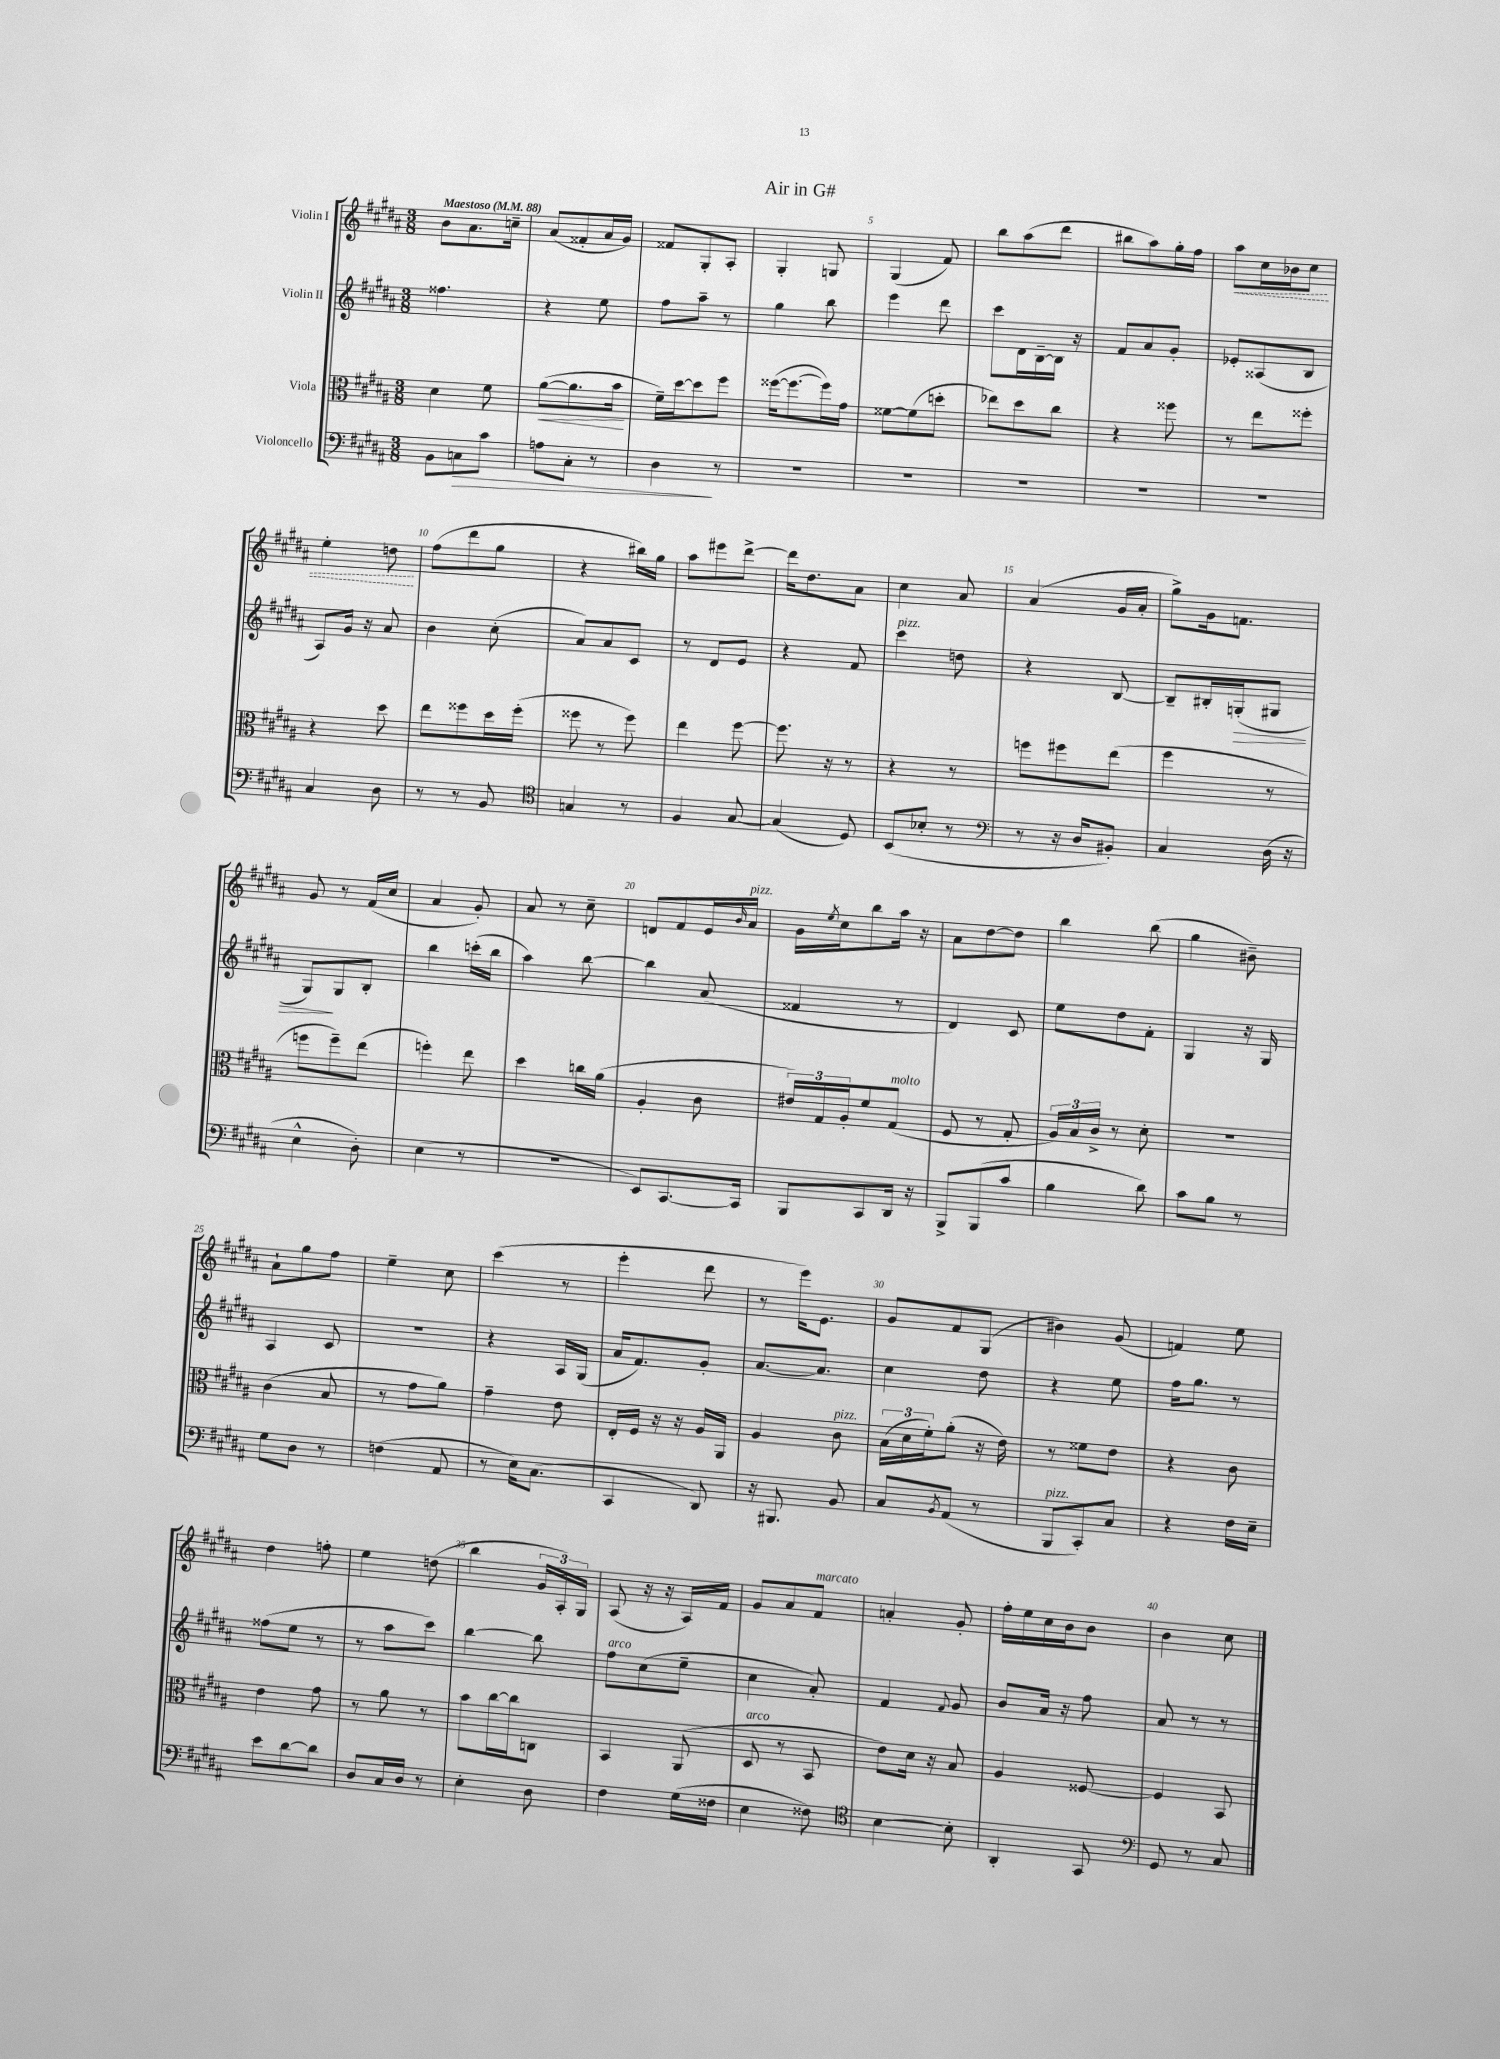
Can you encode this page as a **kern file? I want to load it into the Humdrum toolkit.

**kern	**kern	**kern	**kern
*staff4	*staff3	*staff2	*staff1
*clefF4	*clefC3	*clefG2	*clefG2
*k[f#c#g#d#a#]	*k[f#c#g#d#a#]	*k[f#c#g#d#a#]	*k[f#c#g#d#a#]
*M3/8	*M3/8	*M3/8	*M3/8
*MM88	*MM88	*MM88	*MM88
8BB\L	4d#\	4.ff##\	8b\L
8C\	.	.	8.a#\
8c#\J	8f#\	.	.
.	.	.	16cc~\Jk
=	=	=	=
8A\L	([8a#\L	4r	(8a#/L
8C#'\J	8.a#\]	.	8f##'/
8r	.	8ee\	16a#/L
.	16b\Jk	.	16g#/JJ)
=	=	=	=
4D#\	16f#~\LL)	8ff#\L	8f##/L
.	[16dd#\J	.	.
.	8dd#\]	8aa#~\J	8G#'/
8r	8ff#\J	8r	8A#'/J
=	=	=	=
4.r	([16ff##\LK	4gg#\	4G#'/
.	8.ff##\_	.	.
.	16ff##\]L)	8bb\	8G/
.	16g#\JJ	.	.
=	=	=	=
4.r	[8f##\L	4eee\	(4G#/
.	(8f##\]	.	.
.	8dd'\J	8ddd#\	8f#/)
=	=	=	=
4.r	8ee-\L)	8ccc#\L	8bb\L
.	8dd#\	16d#\L	(8aa#\
.	.	[16B~\	.
.	8cc#\J	16B\]JJ	8ddd#\J
.	.	16r	.
=	=	=	=
4.r	4r	8f#/L	8bb#\L
.	.	8a#/	8aa#\)
.	8ff##\	8g#'/J	16gg#'\L
.	.	.	16ff#\JJ
=	=	=	=
4.r	8r	8e-'/L	8aa#\L
.	8ee\L	(8A##/	16cc#\L
.	.	.	16b-\J
.	8ff##'\J	8B/J	8cc#\J
=	=	=	=
4C#/	4r	8A#/L)	4ee'\
.	.	16g#/Jk	.
.	.	16r	.
8D#\	8dd#\	8a#/	8dd\
=	=	=	=
8r	8ee\L	4b\	(8ff#\L
8r	8ff##\	.	8ddd#\
8BB/	16dd#\L	(8cc#'\	8gg#\J
.	(16ff##'\JJ	.	.
=	=	=	=
*clefC4	*	*	*
4G/	8ff##\	8a#/L)	4r
.	8r	8a#/	.
8r	8ff##\)	8c#/J	16bb#\LL)
.	.	.	16gg#\JJ
=	=	=	=
4F#/	4ee\	8r	8aa#\L
.	.	8d#/L	8eee#\
[8G#/	[8ff#\	8e/J	[8ddd#^\J
=	=	=	=
(4G#/]	8.ff#\]	4r	16ddd#\]LK
.	.	.	8.dd#\
.	16r	.	.
8D#/)	8r	8f#/	8a#\J
=	=	=	=
(8BB/L	4r	4ccc#\	4cc#\
8B-'/J	.	.	.
8r	8r	8dd\	8a#/
=	=	=	=
*clefF4	*	*	*
8r	8ff\L	4r	(4a#/
16r	8ff#\	.	.
16D#/LK	.	.	.
8BB#'/J)	(8ee\J	[8B/	16g#/LL
.	.	.	16a#'/JJ
=	=	=	=
4C#/	4ff#\	8B~/]L	8gg#^\L)
.	.	16B#'/L	16g#\k
.	.	(16G'/J	8.f\J
(16D#\	8r	8G#/J	.
16r	.	.	.
=	=	=	=
4E^^\	8ff\L	8G#/L)	8g#/
.	8ff~\)	8G#/	8r
8D#'\)	(8ee\J	8B'/J	(16f#/LL
.	.	.	16cc#/JJ
=	=	=	=
(4E\	4ff'\)	4bb\	4a#/
8r	8ee\	(16ccc'\LL	8g#'/)
.	.	16bb\JJ	.
=	=	=	=
4.r	4dd#\	4aa#\)	8a#/
.	.	.	8r
.	16cc\LL	[8bb\	8cc#~\
.	(16a#\JJ	.	.
=	=	=	=
8EE/L)	4A#'/	4bb\]	8d/L
[8.CC#/	.	.	8f#/
.	8c#\	(8a#/	16e/L
.	.	.	16qqb/
16CC#/]Jk	.	.	16a#/JJ
=	=	=	=
8BBB/L	24e#/LL)	4f##/	16g#\LL
.	24G#/	.	.
.	.	.	8qee/
.	.	.	16cc#\J
.	24A#'/J	.	.
8CC#/	8f#/	.	8bb\
16DD#/Jk	(8G#/J	8r	16aa#\Jk
16r	.	.	16r
=	=	=	=
8BBB^/L	8F#/	4d#/)	8a#\L
(8BBB/	8r	.	[8dd#\
8c#/J	8G#'/	8c#/	8dd#\]J
=	=	=	=
4B\	24A#/LL)	8ee\L	4bb\
.	24B/	.	.
.	24c#^/JJ	.	.
.	8r	8dd#\	.
8d#\)	8d#'\	8f#'\J	(8bb\
=	=	=	=
8c#\L	4.r	4G#/	4gg#\
8B\J	.	.	.
8r	.	16r	8b#~\)
.	.	16G#/	.
=	=	=	=
8G#\L	(4c#\	4A#/	8a#`\L
8D#\J	.	.	8gg#\
8r	8B/	8c#/	8ff#\J
=	=	=	=
(4F\	8r	4.r	4ee~\
.	8g#\L	.	.
8AA#/	8a#\J)	.	8cc#\
=	=	=	=
8r	4g#~\	4r	(4ccc#\
16E\LK)	.	.	.
(8.C#\J	.	.	.
.	8e\	16A#/LL	8r
.	.	(16G#/JJ	.
=	=	=	=
4CC#/	16E'/LL	16a#/LK	4eee'\
.	16F#/JJ	8.f#/)	.
.	16r	.	.
.	16r	.	.
8DD#/)	16A#/LL	8g#'/J	8ddd#\
.	16AA#/JJ	.	.
=	=	=	=
16r	4A#/	[8.a#/L	8r
8.BBB#/	.	.	.
.	.	.	16eee\LK)
.	.	8.a#/]J	8.e\J
8BB/	8c#\	.	.
=	=	=	=
8C#/L	(24B\LL	4cc#\	8g#/L
.	24d#\	.	.
.	24f#'\J)	.	.
8qBB/	.	.	.
(8AA#/J	(8a#'\J	.	8f#/
8r	16r	8dd#\	(8G#/J
.	16e\)	.	.
=	=	=	=
8BBB/L	8r	4r	4b#\)
8CC#'/)	8f##\L	.	.
8C#/J	8e\J	8ee\	(8g#/
=	=	=	=
4r	4r	16ff#\LK	4f/)
.	.	8.gg#\J	.
16F#\LL	8c#\	8r	8ee\
16E~\JJ	.	.	.
=	=	=	=
8e\L	4e\	(8ff##\L	4dd#\
[8d#\	.	8ee\J	.
8d#\]J	8g#\	8r	8ff'\
=	=	=	=
8D#/L	8r	8r	4ee\
16C#/L	8a#\	8aa#\L	.
16D#/JJ	.	.	.
8r	8r	8ccc#\J)	(8dd\
=	=	=	=
4E'\	8b\L	[4bb\	4bb\
.	[16cc#\L	.	.
.	16cc#\]J	.	.
8D#\	8C\J	8bb\]	24g#/LL
.	.	.	24A#'/)
.	.	.	24G#/JJ
=	=	=	=
4F#\	4BB/	8ff#\L	(8A#/
.	.	(8cc#\	16r
.	.	.	16r
(16G#\LL	(8AA#/	8ee~\J	16A#/LL)
16F##\JJ	.	.	16f#/JJ
=	=	=	=
4E\	8D#/	4cc#\	8g#/L
.	8r	.	8a#/
8F##\)	8BB/	8a#'/)	8f#/J
=	=	=	=
*clefC4	*	*	*
[4B\	8e\L)	4f#/	4a'/
.	16d#\Jk	.	.
.	16r	.	.
.	.	8qqf#/	.
8B'\]	8B/	8g#/	8g#'/
=	=	=	=
4AA#'/	4A#/	8b/L	16ff#'\LL
.	.	.	16ee\
.	.	16a#/Jk	16cc#\
.	.	16r	16b\J
8GG#/	[8F##/	8ff#\	8b\J
=	=	=	=
*clefF4	*	*	*
8GG#/	4F##/]	8a#/	4b\
8r	.	8r	.
8C#/	8BB/	8r	8cc#\
==	==	==	==
*-	*-	*-	*-
